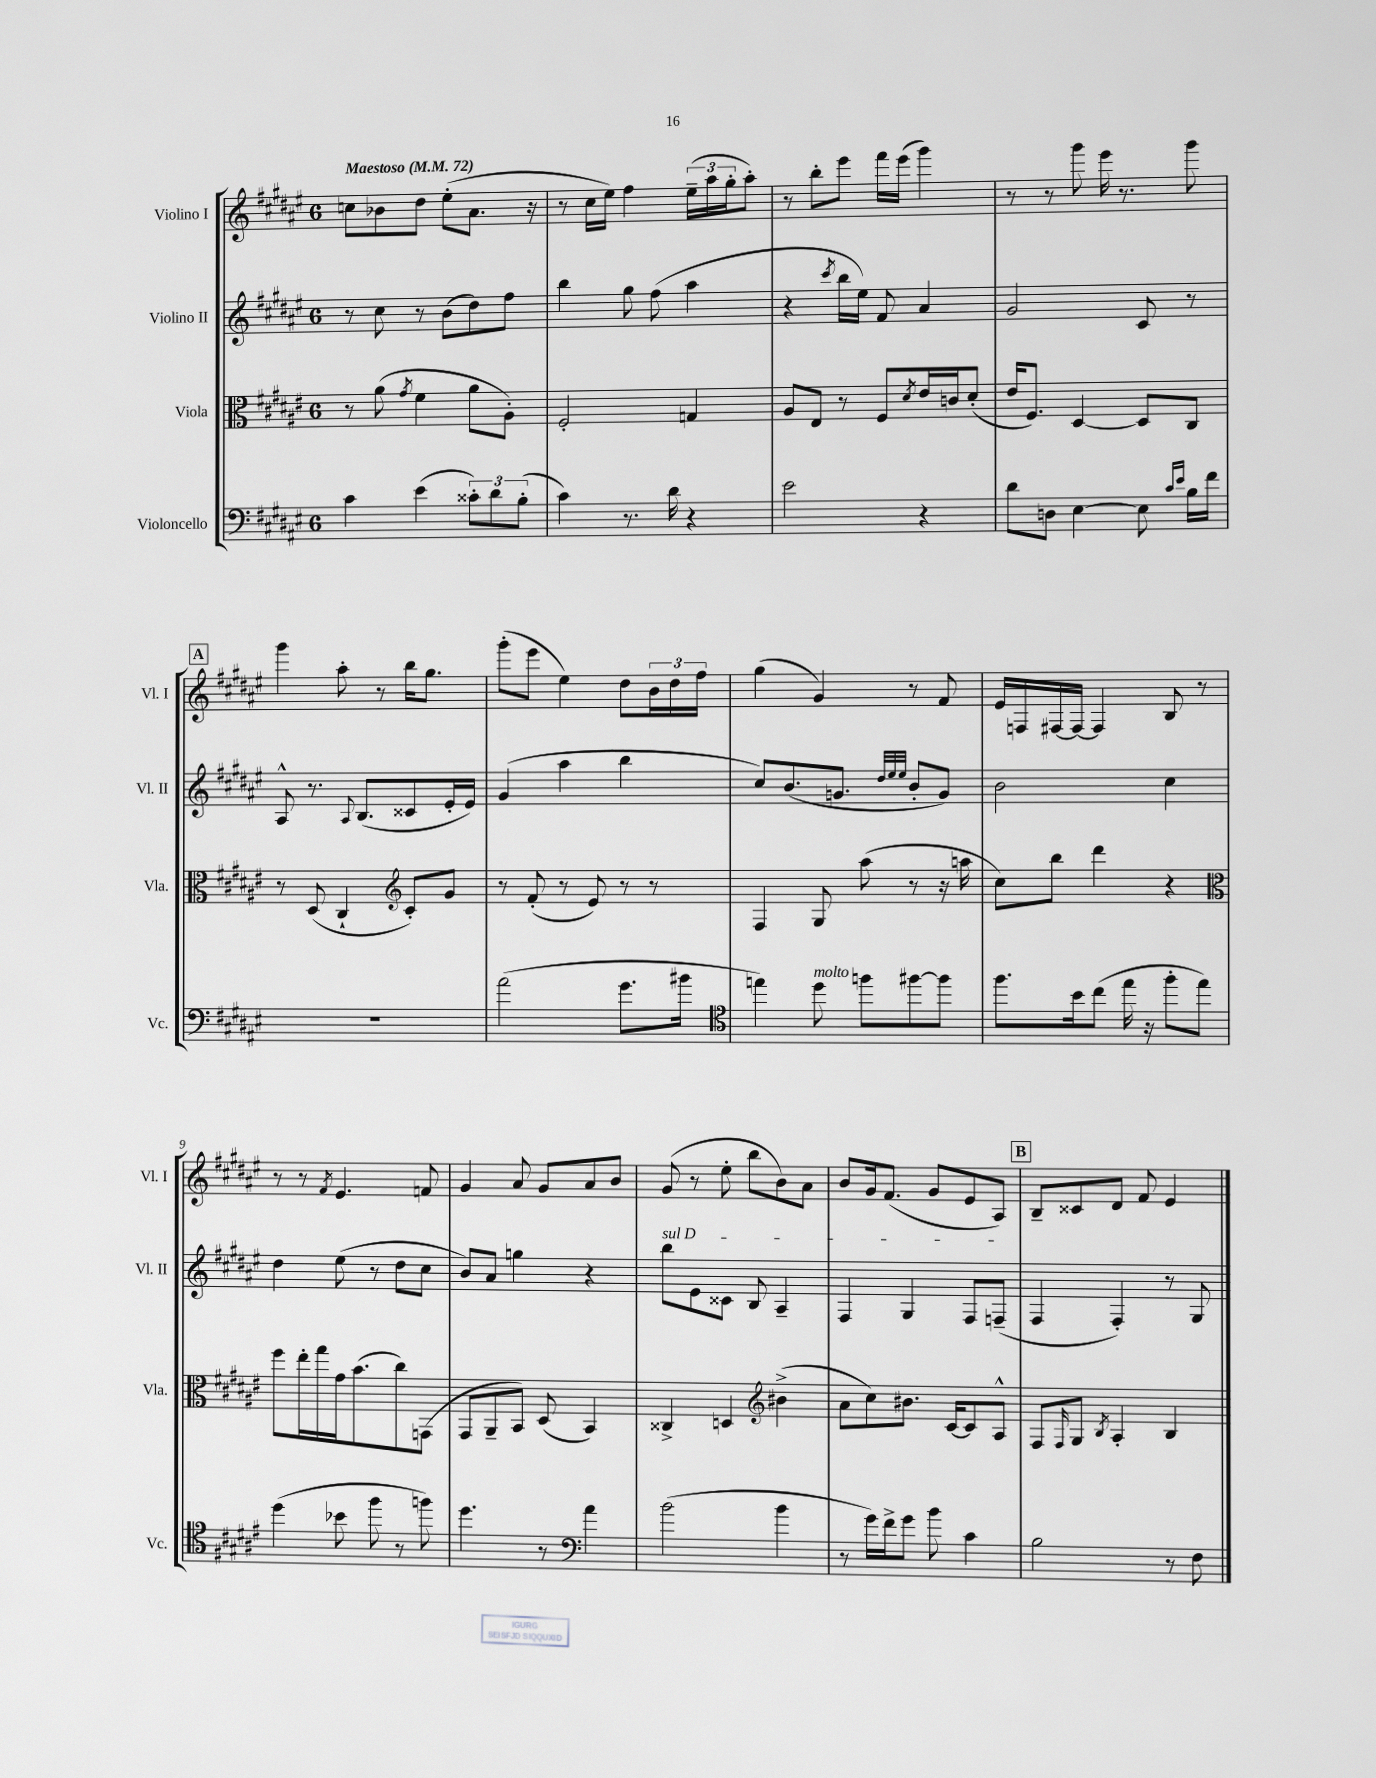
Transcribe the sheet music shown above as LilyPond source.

<<
\new StaffGroup <<
\new Staff = "s0" \with { instrumentName = "Violino I" shortInstrumentName = "Vl. I" } {
    \clef treble \key fis \major \once \override Staff.TimeSignature.style = #'single-digit \time 6/8 \tempo "Maestoso" 4 = 72
    c''8 bes'8 dis''8 eis''8-.( ais'8. r16 |
    r8 cis''16 eis''16) fis''4 \tuplet 3/2 { eis''16--( ais''16 gis''16-. } ais''8-.) |
    r8 b''8-. eis'''8 fis'''16 eis'''16( gis'''4) |
    r8 r8 gis'''8 eis'''16 r8. gis'''8 |
    \mark \markup { \box "A" } gis'''4 ais''8-. r8 b''16 gis''8. |
    gis'''8-.( eis'''8 eis''4) dis''8 \tuplet 3/2 { b'16 dis''16 fis''16 } |
    gis''4( gis'4) r8 fis'8 |
    eis'16 f16 fis16~ fis16~ fis4 b8 r8 |
    r8 r8 \acciaccatura { fis'8 } eis'4. f'8 |
    gis'4 ais'8 gis'8 ais'8 b'8 |
    gis'8( r8 eis''8-. b''8 b'8) ais'8 |
    b'8 gis'16 fis'8.( gis'8 eis'8 ais8) |
    \mark \markup { \box "B" } b8-- cisis'8 dis'8 fis'8 eis'4 \bar "|." |
}
\new Staff = "s1" \with { instrumentName = "Violino II" shortInstrumentName = "Vl. II" } {
    \clef treble \key fis \major \once \override Staff.TimeSignature.style = #'single-digit \time 6/8
    r8 cis''8 r8 b'8( dis''8) fis''8 |
    b''4 gis''8 fis''8( ais''4 |
    r4 \acciaccatura { cis'''8 } b''16 eis''16) fis'8 ais'4 |
    gis'2 cis'8 r8 |
    \mark \markup { \box "A" } ais8-^ r8. \appoggiatura { ais8 } b8.( cisis'8 eis'16-. eis'16) |
    gis'4( ais''4 b''4 |
    cis''8) b'8.( g'8. \grace { dis''32 eis''32 eis''32 } b'8-. g'8) |
    b'2 cis''4 |
    dis''4 eis''8( r8 dis''8 cis''8 |
    b'8) ais'8 g''4 r4 |
    \once \override TextSpanner.bound-details.left.text = \markup { \italic "sul D" } b''8\startTextSpan eis'8 cisis'8 b8 ais4-- |
    fis4 gis4 fis8 f8--\stopTextSpan( |
    \mark \markup { \box "B" } fis4 fis4-.) r8 gis8 \bar "|." |
}
\new Staff = "s2" \with { instrumentName = "Viola" shortInstrumentName = "Vla." } {
    \clef alto \key fis \major \once \override Staff.TimeSignature.style = #'single-digit \time 6/8
    r8 ais'8( \acciaccatura { gis'8 } fis'4 ais'8 ais8-.) |
    fis2-. g4 |
    ais8 eis8 r8 fis8 \acciaccatura { dis'8 } eis'16 c'16 dis'8-.( |
    eis'16 fis8.) dis4~ dis8 cis8 |
    \mark \markup { \box "A" } r8 dis8( cis4-! \clef treble cis'8-.) gis'8 |
    r8 fis'8-.( r8 eis'8) r8 r8 |
    fis4 gis8 ais''8( r8 r16 a''16 |
    cis''8) b''8 dis'''4 r4 |
    \clef alto fis''8 eis''16-. gis''16 gis'16 b'8.( cis''8) g,8( |
    gis,8 ais,8-- b,8) dis8( b,4) |
    cisis4-> d4 \clef treble bis'4->( |
    ais'8 cis''8) bis'8. cis'16~ cis'8 ais8-^ |
    \mark \markup { \box "B" } fis8 \grace { fis16 } gis8 \acciaccatura { b8 } ais4-. b4 \bar "|." |
}
\new Staff = "s3" \with { instrumentName = "Violoncello" shortInstrumentName = "Vc." } {
    \clef bass \key fis \major \once \override Staff.TimeSignature.style = #'single-digit \time 6/8
    cis'4 eis'4( \tuplet 3/2 { cisis'8-.) dis'8 b8-.( } |
    cis'4) r8. dis'16 r4 |
    eis'2 r4 |
    dis'8 d8 eis4~ eis8 \grace { cis'16 eis'16 } b16 fis'16 |
    \mark \markup { \box "A" } r2. |
    ais'2( gis'8. bis'16 |
    \clef tenor e''4) dis''8^\markup { \italic "molto" } f''8 fis''8~ fis''8 |
    fis''8. b'16 cis''8( eis''16 r16 fis''8-. eis''8) |
    dis''4( bes'8 fis''8 r8 f''8) |
    dis''4. r8 \clef bass ais'4 |
    b'2( b'4 |
    r8 gis'16) fis'16-> gis'8 b'8 cis'4 |
    \mark \markup { \box "B" } b2 r8 fis8 \bar "|." |
}
>>
>>
